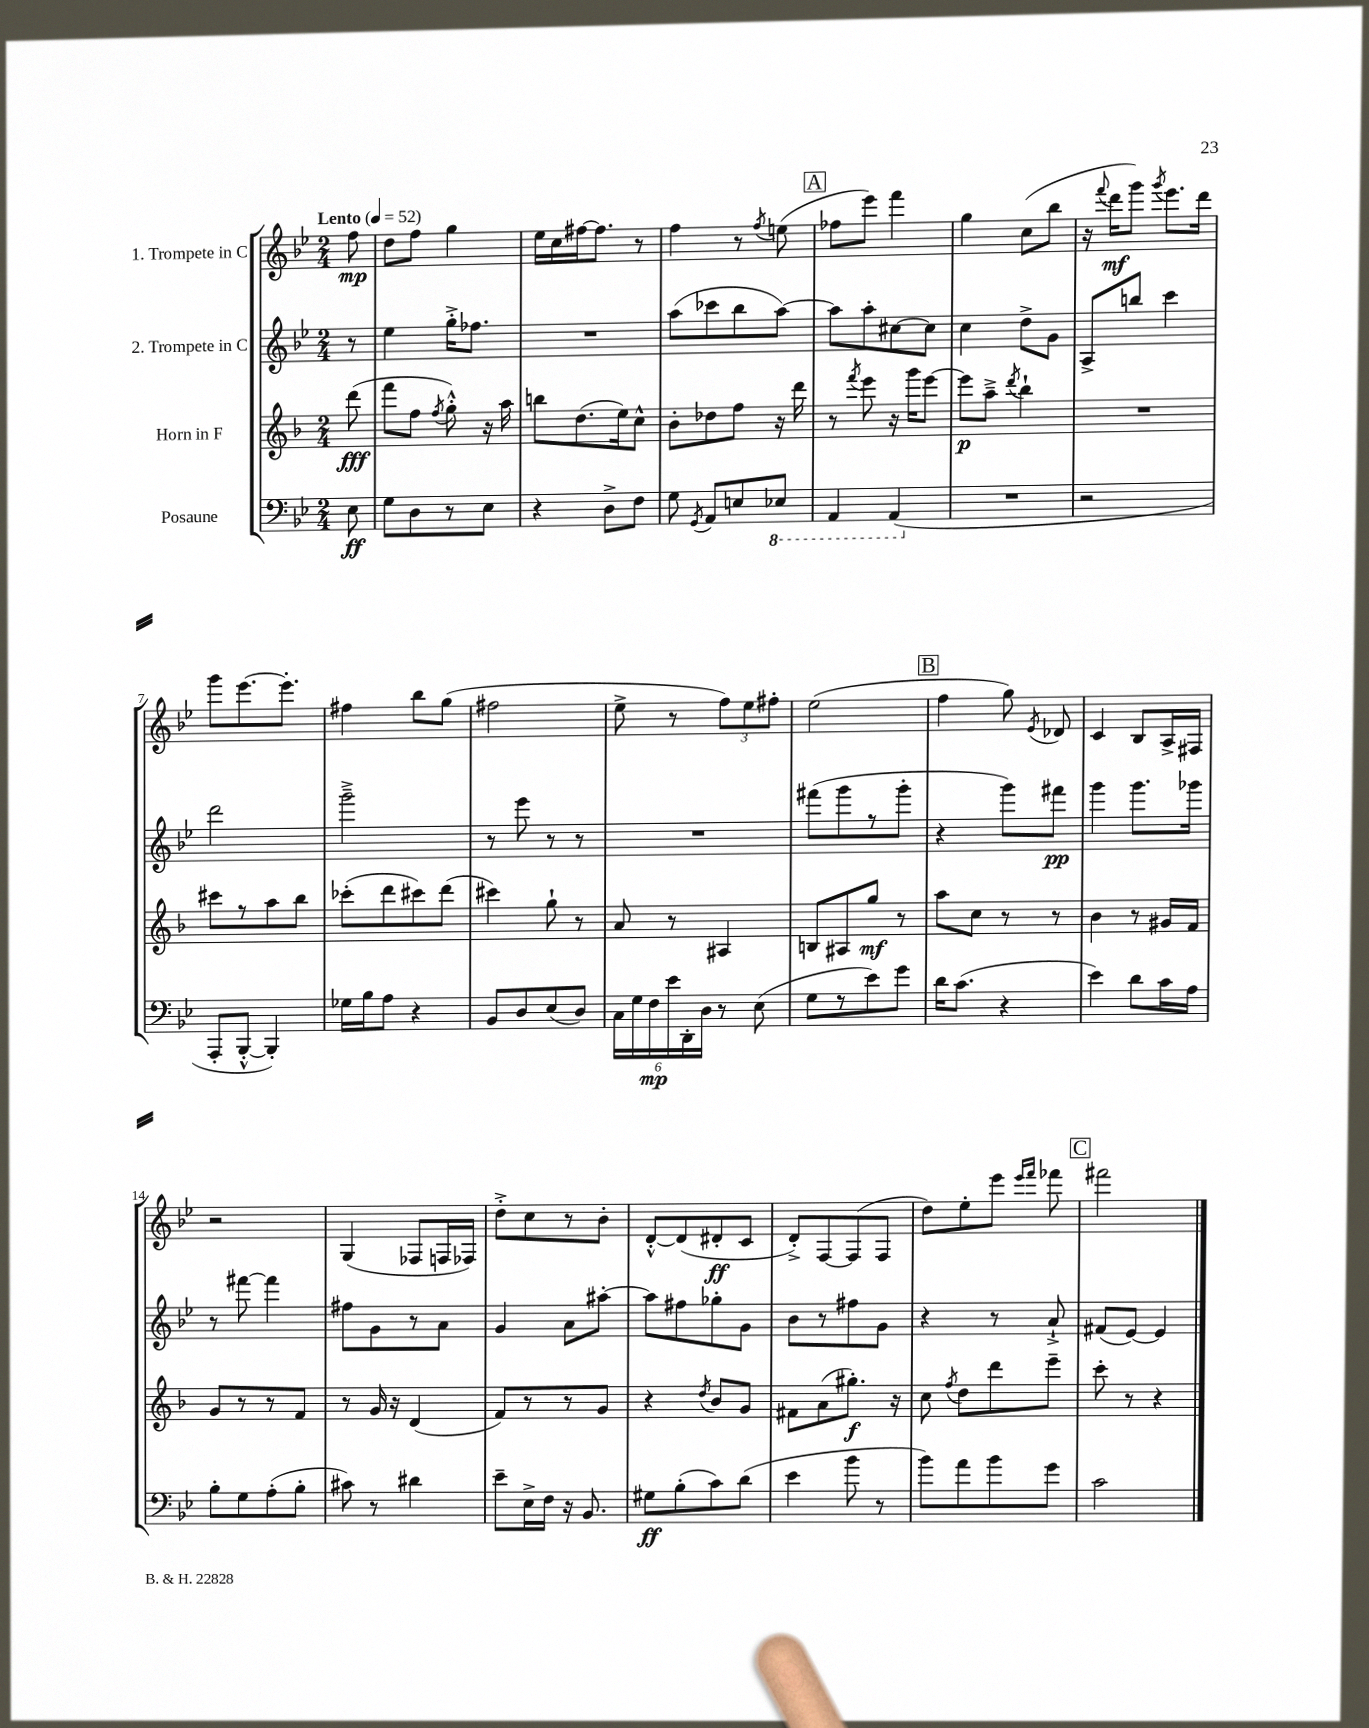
<<
\new StaffGroup <<
\new Staff = "s0" \with { instrumentName = "1. Trompete in C" } {
    \clef treble \key bes \major \numericTimeSignature \time 2/4 \partial 8 \tempo "Lento" 4 = 52
    \autoBeamOff f''8\mp |
    d''8[ f''8] g''4 |
    ees''16[ c''16 fis''16~ fis''8.] r8 |
    f''4 r8 \acciaccatura { f''8 } e''8( |
    \mark \markup { \box "A" } fes''8[ ees'''8]) f'''4 |
    g''4 c''8[( bes''8] |
    r16 \appoggiatura { f'''8 } d'''16[\mf g'''8]) \acciaccatura { g'''8 } ees'''8.[ d'''16] |
    g'''8[ ees'''8.~ ees'''8.]-. |
    fis''4 bes''8[ g''8]( |
    fis''2 |
    ees''8-> r8 \tuplet 3/2 { f''8[) ees''8 fis''8]-. } |
    ees''2( |
    \mark \markup { \box "B" } f''4 g''8) \acciaccatura { ees'8 } des'8 |
    c'4 bes8[ a16-> fis16] |
    r2 |
    g4( fes8[ f16 fes16]) |
    d''8[-.-> c''8 r8 bes'8]-. |
    d'8[~-.-^ d'8( dis'8-.\ff c'8] |
    d'8[-.->) f8~ f8( f8] |
    d''8[) ees''8-. ees'''8] \grace { ees'''16[ f'''16] } fes'''8 |
    \mark \markup { \box "C" } fis'''2 \bar "|." |
}
\new Staff = "s1" \with { instrumentName = "2. Trompete in C" } {
    \clef treble \key bes \major \numericTimeSignature \time 2/4 \partial 8
    \autoBeamOff r8 |
    ees''4 g''16[-.-> fes''8.] |
    R2 |
    a''8[( ces'''8 bes''8 a''8]~) |
    \mark \markup { \box "A" } a''8[ a''8-. cis''8~ cis''8] |
    c''4 d''8[-> g'8] |
    a8[-> b''8] c'''4 |
    d'''2 |
    g'''2---> |
    r8 ees'''8 r8 r8 |
    R2 |
    fis'''8[( g'''8 r8 g'''8]-. |
    \mark \markup { \box "B" } r4 g'''8[) fis'''8]\pp |
    g'''4 g'''8.[ ges'''16] |
    r8 fis'''8~ fis'''4 |
    fis''8[ g'8 r8 a'8] |
    g'4 a'8[ ais''8]~-. |
    ais''8[ fis''8 ges''8-. g'8] |
    bes'8[ r8 fis''8 g'8] |
    r4 r8 a'8-!-> |
    \mark \markup { \box "C" } fis'8[( ees'8]~) ees'4 \bar "|." |
}
\new Staff = "s2" \with { instrumentName = "Horn in F" } {
    \clef treble \key f \major \numericTimeSignature \time 2/4 \partial 8
    \autoBeamOff d'''8\fff( |
    f'''8[ f''8] \acciaccatura { f''8 } g''8-.-^) r16 a''16 |
    b''8[ d''8.( e''16) c''8]-^ |
    bes'8[-. des''8 f''8] r16 d'''16 |
    \mark \markup { \box "A" } r8 \acciaccatura { f'''8 } e'''8 r16 g'''16[ e'''8]~ |
    e'''8[\p a''8]---> \acciaccatura { d'''8 } bes''4-! |
    R2 |
    cis'''8[ r8 a''8 bes''8] |
    ces'''8[-.( d'''8 cis'''8) d'''8]( |
    cis'''4) g''8-! r8 |
    a'8 r8 ais4 |
    b8[ ais8 g''8]\mf r8 |
    \mark \markup { \box "B" } a''8[ c''8] r8 r8 |
    bes'4 r8 gis'16[ f'16] |
    g'8[ r8 r8 f'8] |
    r8 g'16 r16 d'4( |
    f'8[) r8 r8 g'8] |
    r4 \acciaccatura { d''8 } bes'8[ g'8] |
    fis'8[ a'8( gis''8.]-.\f) r16 |
    c''8 \acciaccatura { f''8 } d''8[ d'''8 e'''8]-- |
    \mark \markup { \box "C" } c'''8-. r8 r4 \bar "|." |
}
\new Staff = "s3" \with { instrumentName = "Posaune" } {
    \clef bass \key bes \major \numericTimeSignature \time 2/4 \partial 8
    \autoBeamOff ees8\ff |
    g8[ d8 r8 ees8] |
    r4 d8[-> f8] |
    g8 \acciaccatura { g,8 } a,8[ e8 \ottava #-1 ees,!8] |
    \mark \markup { \box "A" } a,,4 a,,4( \ottava #0 |
    R2 |
    r2 |
    a,,8[-. bes,,8]~-.-^ bes,,4-.) |
    ges16[ bes16 a8] r4 |
    bes,8[ d8 ees8( d8]) |
    \tuplet 6/4 { c16[ g16 f16\mp ees'16 d,16-. d16] } r8 ees8( |
    g8[ r8 ees'8) g'8] |
    \mark \markup { \box "B" } d'16[ c'8.]( r4 |
    ees'4) d'8[ c'16 a16] |
    bes8[-. g8 a8-.( bes8]-. |
    cis'8) r8 dis'4 |
    ees'8[-- ees16-> f16] r16 bes,8. |
    gis8[\ff bes8-.( c'8) d'8]( |
    ees'4 bes'8 r8 |
    bes'8[) a'8 bes'8 g'8] |
    \mark \markup { \box "C" } c'2 \bar "|." |
}
>>
>>
